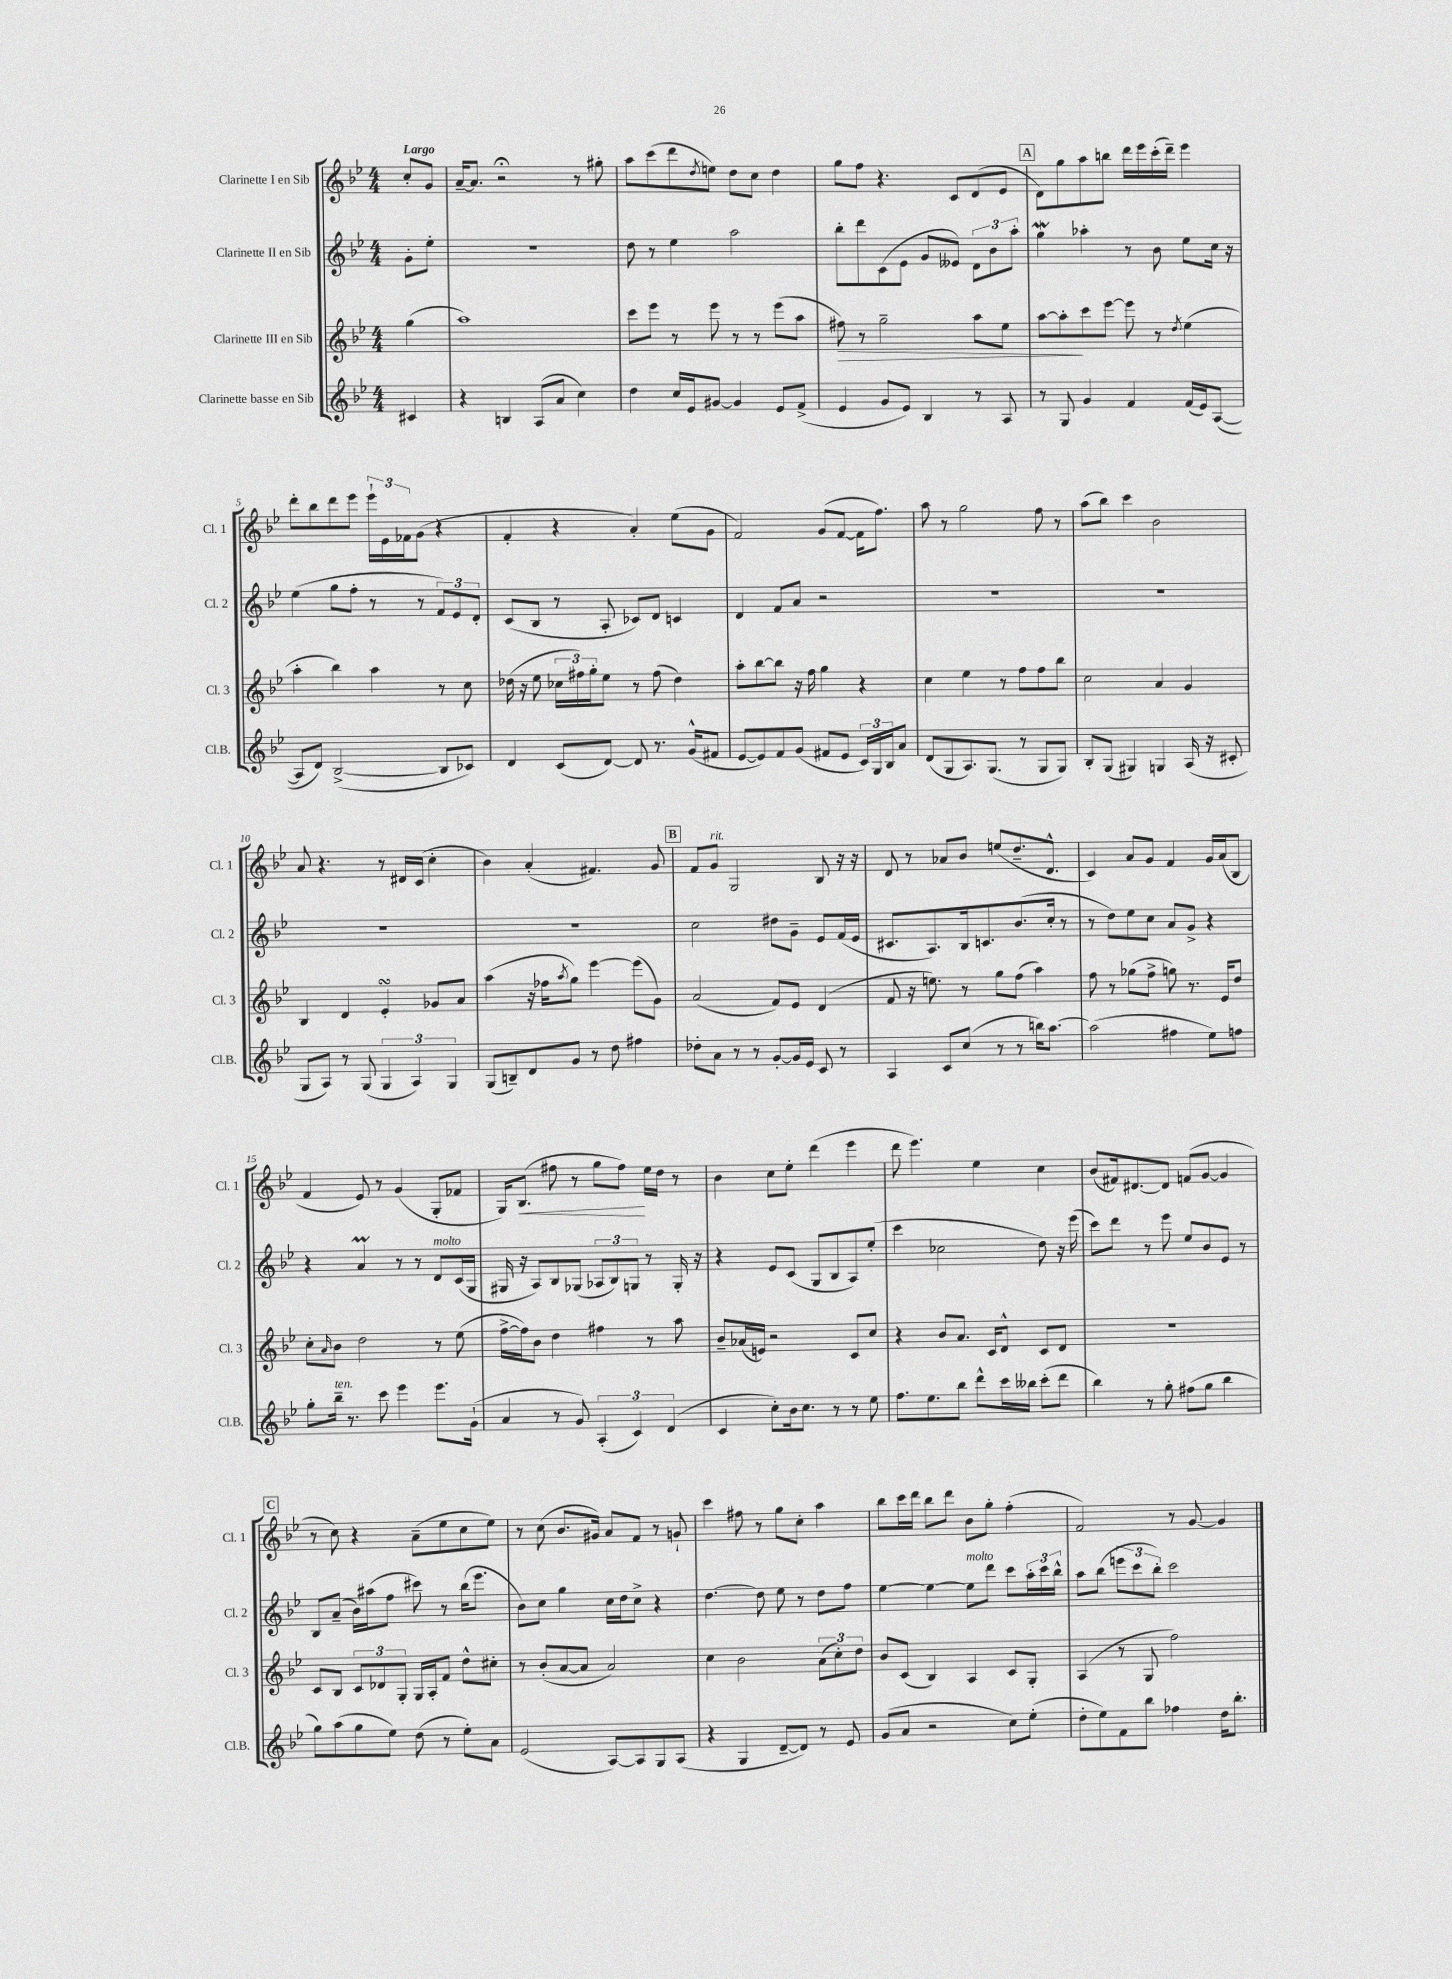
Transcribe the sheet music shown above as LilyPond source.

<<
\new StaffGroup <<
\new Staff = "s0" \with { instrumentName = "Clarinette I en Sib" shortInstrumentName = "Cl. 1" } {
    \clef treble \key bes \major \numericTimeSignature \time 4/4 \partial 4 \tempo "Largo"
    c''8-. g'8 |
    a'16~-- a'8. r2\fermata r8 gis''8-. |
    a''8 c'''8( d'''8 \acciaccatura { d''8 } e''8) d''8 c''8 d''4 |
    g''8 f''8 r4. c'8 d'8( ees'8 |
    \mark \markup { \box "A" } d'8) g''8 a''8 b''8 d'''16 ees'''16 c'''16-.( d'''16--) ees'''4 |
    d'''8-. bes''8 d'''8 ees'''8 \tuplet 3/2 { ees'''16-! ees'16 fes'16 } g'8( r4 |
    f'4-. r4 a'4-.) ees''8( g'8 |
    f'2) g'8( f'8~ f'16 f''8.) |
    a''8 r8 g''2 f''8 r8 |
    a''8( bes''8) c'''4 bes'2 |
    a'8 r4. r8 dis'16 c'16( c''4-. |
    bes'4) a'4-.( fis'4.) g'8 |
    \mark \markup { \box "B" } f'8 g'8^\markup { \italic "rit." } g2 bes8 r16 r16 |
    d'8 r8 aes'8 bes'8 e''8( d''8.-- d'8.-^ |
    c'4) a'8 g'8 f'4 g'16 a'16( bes8 |
    f'4 ees'8) r8 g'4( g8-. fes'8 |
    g16) bes8.\<( fis''8 r8 g''8 fis''8\!) ees''16 d''16 r8 |
    bes'4 c''8 ees''8-. d'''4( ees'''4 |
    d'''8 ees'''4.) ees''4 c''4 |
    bes'8( fis'16) dis'8.~ dis'8 f'8( g'8~ g'4 |
    \mark \markup { \box "C" } r8 c''8) r4 a'8--( ees''8 c''8 ees''8) |
    r8 c''8( bes'8. gis'16) a'8 f'8 r8 g'8-! |
    c'''4 fis''8 r8 g''8 c''8-. a''4 |
    bes''8 c'''16 d'''16 bes''8 d'''8 bes'8 g''8-. f''4-.( |
    f'2) r8 g'8~ g'4 \bar "|." |
}
\new Staff = "s1" \with { instrumentName = "Clarinette II en Sib" shortInstrumentName = "Cl. 2" } {
    \clef treble \key bes \major \numericTimeSignature \time 4/4 \partial 4
    g'8-. ees''8-. |
    R1 |
    d''8 r8 ees''4 a''2 |
    bes''8-. d'''8 c'8( ees'8 g'8 eeses'8) \tuplet 3/2 { d'8 bes'8 a''8-. } |
    \mark \markup { \box "A" } g''4\mordent aes''4-. r8 bes'8 ees''8 c''16 r16 |
    ees''4( g''8 f''8-. r8 r8 \tuplet 3/2 { f'8) ees'8 d'8-. } |
    c'8( bes8 r8 a8-. ces'8) d'8 c'4 |
    d'4 f'8 a'8 r2 |
    R1 |
    R1 |
    R1 |
    R1 |
    \mark \markup { \box "B" } c''2 dis''8 g'8-- ees'8 f'16( ees'16 |
    cis'8. a8.) bes16 c'8. bes'8.( c''16-. r8 |
    r8 d''8) ees''8 c''8 a'8 g'8-> r4 |
    r4 a'4\prall r8 r8 d'8^\markup { \italic "molto" } c'16( g16 |
    gis16 r16 a8) bes8 ges8( \tuplet 3/2 { aes8 bes8) g8 } r8 g16-. r16 |
    r4 ees'8 c'8( g8 bes8 a8) ees''8-.( |
    c'''4 ces''2 d''8) r16 ees'''16( |
    c'''8) d'''8 r8 ees'''8 ees''8 bes'8 ees'8 r8 |
    \mark \markup { \box "C" } bes8 a'8--( bes'16) ais''16( f''8 cis'''8) r8 bes''16( ees'''8. |
    bes'8) c''8 g''4 c''16 d''16 c''8-> r4 |
    d''4.~ d''8 ees''8 r8 d''8 f''8 |
    ees''4~ ees''4~ ees''8^\markup { \italic "molto" } d'''8 c'''8 \tuplet 3/2 { a''16-. c'''16 bes''16-^ } |
    a''8 bes''8( \tuplet 3/2 { e'''8 c'''8 bes''8-.) } c'''2 \bar "|." |
}
\new Staff = "s2" \with { instrumentName = "Clarinette III en Sib" shortInstrumentName = "Cl. 3" } {
    \clef treble \key bes \major \numericTimeSignature \time 4/4 \partial 4
    g''4( |
    a''1) |
    c'''8 ees'''8 r8 ees'''8 r8 r8 ees'''8( a''8 |
    fis''8\>) r8 g''2-- a''8 ees''8 |
    \mark \markup { \box "A" } a''8~ a''8-.\! c'''8 ees'''8~ ees'''8 r8 \acciaccatura { d''8 } ees''4( |
    a''4-. bes''4) a''4 r8 c''8 |
    des''16( r16 ees''8 \tuplet 3/2 { ces''16 fis''16) g''16-. } ees''8 r8 fis''8( des''4) |
    a''8-. bes''8~ bes''8 r16 f''16 g''4 r4 |
    c''4 ees''4 r8 f''8 f''8 bes''8 |
    c''2 a'4 g'4 |
    bes4 d'4 ees'4-.\turn ges'8 a'8 |
    a''4( r16 fes''16 \acciaccatura { a''8 } g''8) ees'''4~ ees'''8( g'8) |
    \mark \markup { \box "B" } a'2( f'8) ees'8 d'4( |
    f'8 r16 e''8.) r8 g''8 f''8( a''4) |
    f''8 r8 ges''8( f''8-> g''8) r8. ees'16 d''8 |
    c''8-. \grace { a'16 } bes'8 d''2 r8 ees''8( |
    f''16~-> f''16) bes'8 d''4 fis''4 r8 a''8 |
    bes'8-- aes'16( e'16) r2 c'8 c''8 |
    r4 bes'8 a'8. c'16 d'8-^ c'8 d'8 |
    R1 |
    \mark \markup { \box "C" } c'8 bes8 \tuplet 3/2 { c'8 des'8 g8-. } g16 a16-. f'8 d''8-^ cis''8-. |
    r8 bes'8-.( a'8~ a'8 a'2) |
    c''4 bes'2 \tuplet 3/2 { a'8( c''8-.) d''8 } |
    bes'8 c'8( bes4) a4 c'8 g8-. |
    a4( r8 g8 f''2) \bar "|." |
}
\new Staff = "s3" \with { instrumentName = "Clarinette basse en Sib" shortInstrumentName = "Cl.B." } {
    \clef treble \key bes \major \numericTimeSignature \time 4/4 \partial 4
    cis'4 |
    r4 b4 a8( a'8 c''4) |
    d''4 c''16 ees'16 gis'8~ gis'4 ees'8 f'8->( |
    ees'4 g'8 ees'8) bes4 r8 a8 |
    \mark \markup { \box "A" } r8 g8 g'4 f'4 f'16( ees'16) a8~( |
    a8 d'8) bes2~->( bes8 ces'8) |
    d'4 c'8( d'8~) d'8 r8. g'16-^( fis'8 |
    ees'8~ ees'8) f'8 g'8( fis'8 ees'8 \tuplet 3/2 { c'16) g16 bes16 } a'8 |
    d'8( g8 a8.) g8.( r8 g8 g8) |
    bes8-. g8( gis4) g4 a16( r16 cis'8-. |
    g8 a8) r8 g8( \tuplet 3/2 { g4 a4) g4 } |
    g8( b8--) d'8 g'8 r8 d''8 fis''4 |
    \mark \markup { \box "B" } des''8-. a'8 r8 r8 g'8~-. g'16 ees'16 c'8 r8 |
    a4 c'8 c''8( r8 r8 b''16) a''8.~ |
    a''2( fis''4 ees''8) f''8 |
    g''8-. bes''16--^\markup { \italic "ten." } r8. c'''8 ees'''4 ees'''8. g'16-!( |
    a'4 r8 g'8) \tuplet 3/2 { a4-.( c'4) d'4( } |
    c'4 c''8-.) bes'16 c''8. r8 r8 ees''8 |
    f''8. ees''8. bes''8 d'''8-^ c'''16 beses''16 c'''8-.( d'''8 |
    bes''4) r8 g''8-. fis''8( g''8 bes''4 |
    \mark \markup { \box "C" } g''8) a''8( g''8 ees''8) d''8( r8 ees''8-.) a'8 |
    ees'2( a8~) a8 g8 a8( |
    r4 g4 d'8~-- d'8) r8 ees'8 |
    g'8( a'8 r2 c''8) ees''8-.( |
    d''8-. ees''8) f'8 bes''8 fes''4 d''16 bes''8.-. \bar "|." |
}
>>
>>
